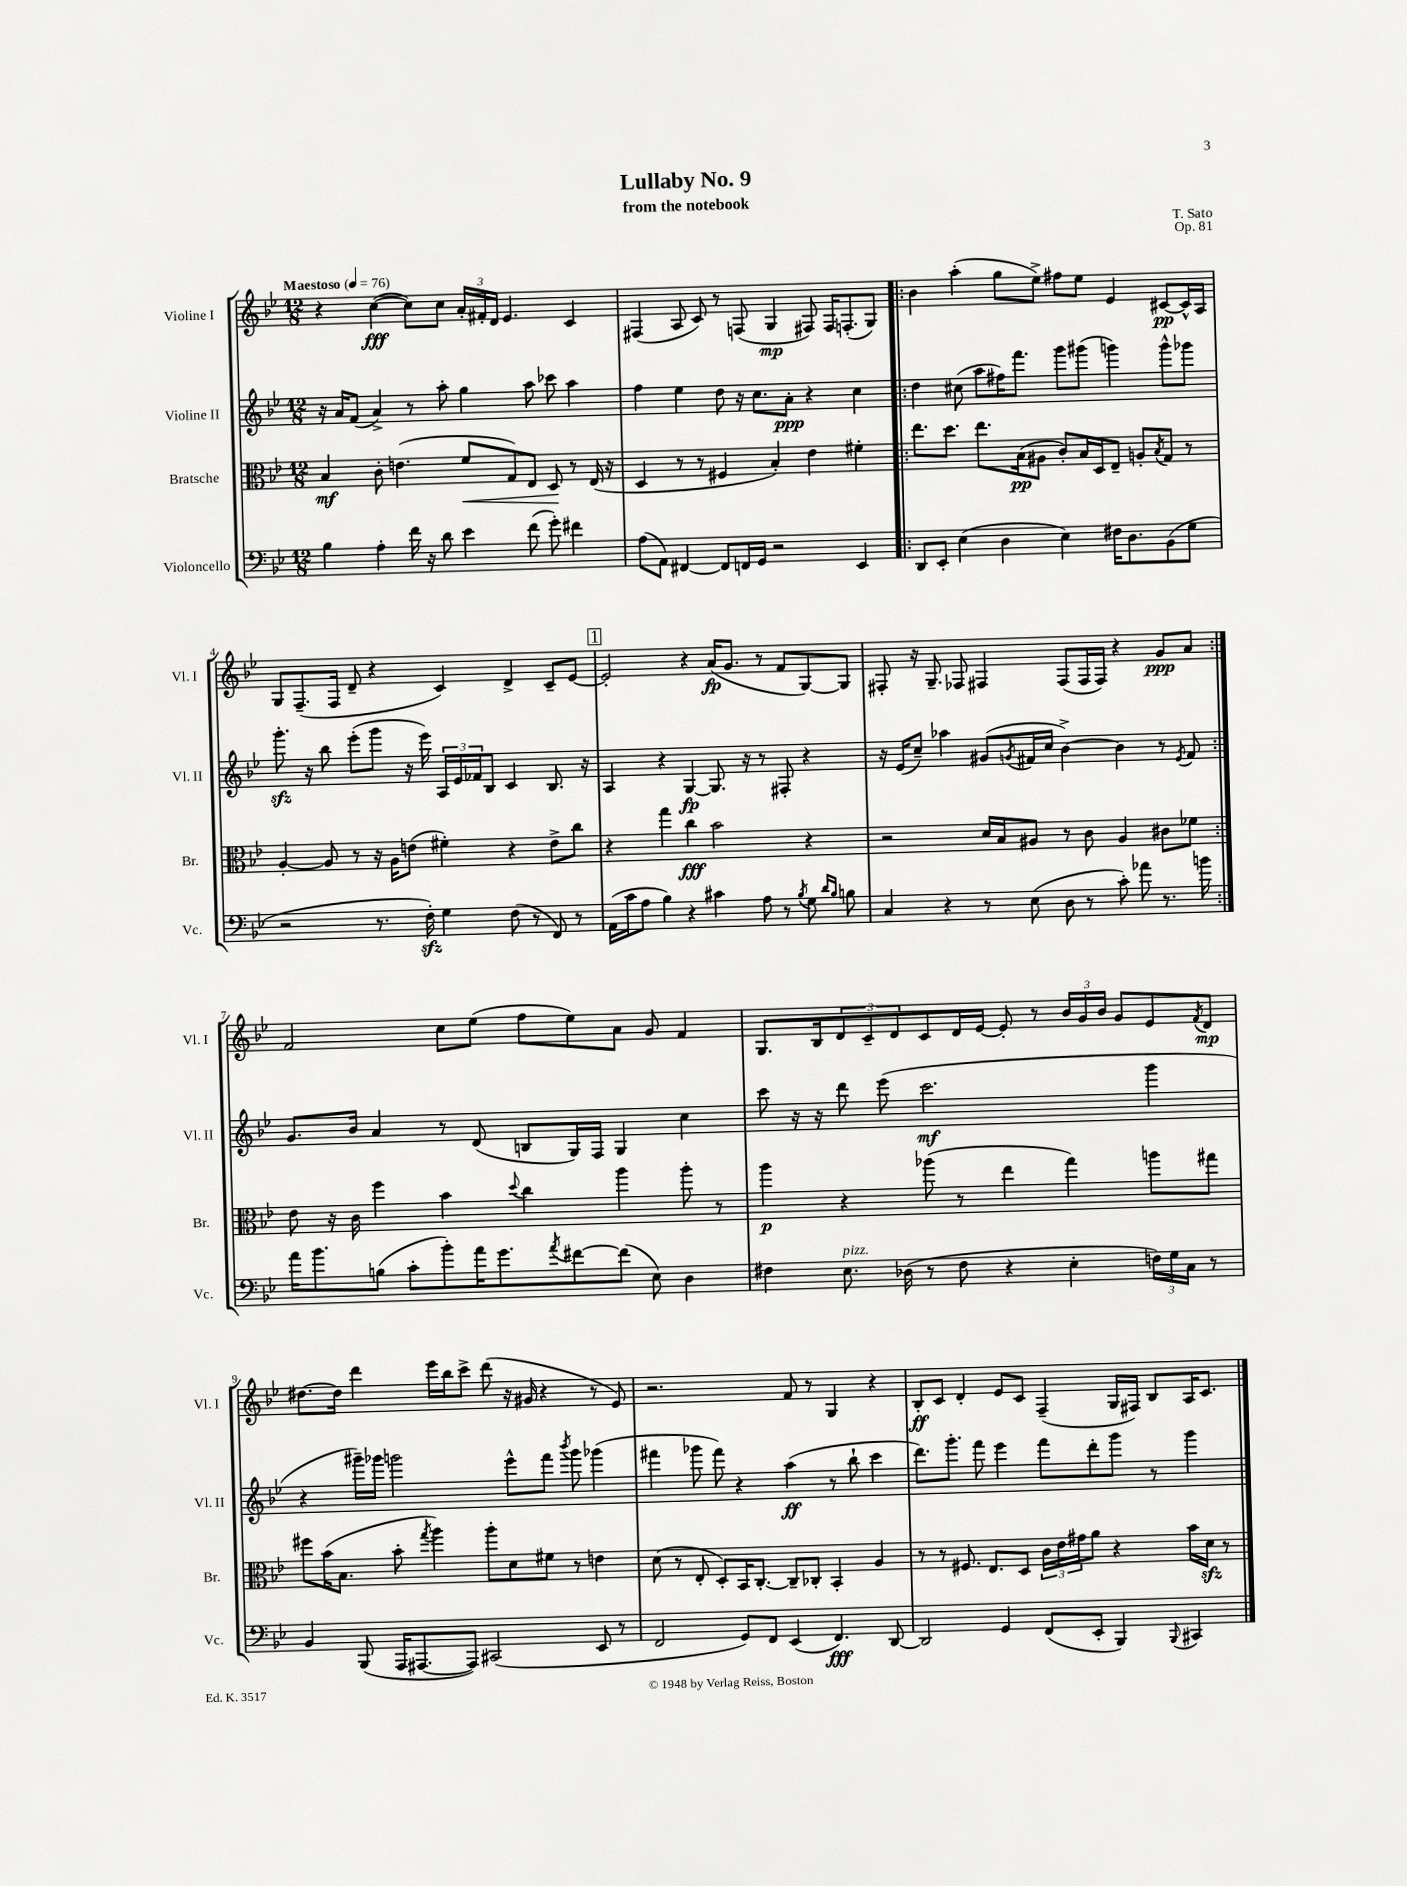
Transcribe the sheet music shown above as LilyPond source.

\header { title = "Lullaby No. 9" composer = "T. Sato" subtitle = "from the notebook" opus = "Op. 81" }
<<
\new StaffGroup <<
\new Staff = "s0" \with { instrumentName = "Violine I" shortInstrumentName = "Vl. I" } {
    \clef treble \key bes \major \numericTimeSignature \time 12/8 \tempo "Maestoso" 4 = 76
    r4 c''4~\fff( c''8) c''8 \tuplet 3/2 { a'16-. fis'16-. d'16 } ees'4. c'4 |
    fis4( a8 c'8) r8 f8( g4\mp fis8) fis16 f8.-.( g8) |
    \repeat volta 2 { bes'4 a''4-.( g''8 ees''8->) fis''8 ees''8 ees'4 cis'8~\pp cis'16-^ a16 |
    g8 f8.--( f16 d'8-- r4 c'4) d'4-> c'8-- ees'8~ |
    \mark \markup { \box "1" } ees'2-. r4 a'16\fp( g'8. r8 f'8 g8~) g8 |
    fis8-. r16 g8.-- fes8 fis4 fis8( fis16 fis16) r4 g'8\ppp a'8 | }
    f'2 c''8 ees''8( f''8 ees''8) a'8 g'8 f'4 |
    g8. bes16 \tuplet 3/2 { d'8 c'8-- d'8 } c'8 d'16 ees'16~ ees'8-. r8 \tuplet 3/2 { bes'16 g'16 bes'16 } g'8 ees'8 \acciaccatura { f'8 } d'8\mp |
    dis''8.~ dis''16 d'''4 ees'''16 bes''16 c'''8-> d'''8( r16 gis'16 r4 r8 ees'8) |
    r2. f'8 r8 g4 r4 |
    bes8-.\ff c'8 d'4-. ees'8 c'8 f4--( g16 fis16) bes8 a16 c'8. \bar "|." |
}
\new Staff = "s1" \with { instrumentName = "Violine II" shortInstrumentName = "Vl. II" } {
    \clef treble \key bes \major \numericTimeSignature \time 12/8
    r16 a'16 f'8( a'4->) r8 a''8-. g''4 a''8 ces'''8 a''4 |
    f''4 ees''4 d''8 r16 c''8. a'8-.\ppp r4 c''4 |
    \repeat volta 2 { d''4 cis''8( a''8 fis''16) f'''8. g'''8 gis'''8( g'''4) g'''8-^ ges'''8 |
    g'''8.-.\sfz r16 bes''8 ees'''8-.( g'''8 r16 ees'''16) \tuplet 3/2 { a16 ees'16 fes'16 } bes8 c'4 bes8. r16 |
    \mark \markup { \box "1" } a4 r4 g4~\fp g8. r16 r8 fis8-. r4 |
    r16 ees'16( c''8--) aes''4 gis'8( \acciaccatura { g'8 } fis'16 c''16 bes'4~->) bes'4 r8 \acciaccatura { ees'8 } fis'8 | }
    g'8. bes'16 a'4 r8 d'8( b8 g16) f16 g4 c''4 |
    c'''8 r16 r16 d'''8 ees'''8( c'''2.\mf g'''4 |
    r4 gis'''16--) ges'''16 g'''2 ees'''8-^ f'''8 \acciaccatura { bes'''8 } g'''8 ges'''4( |
    fis'''4 ges'''8 fis'''8) r4 a''4\ff( r8 bes''8-! c'''4 |
    d'''8.) g'''8.-. f'''8 ees'''4 f'''8 d'''8-. g'''8 r8 g'''4 \bar "|." |
}
\new Staff = "s2" \with { instrumentName = "Bratsche" shortInstrumentName = "Br." } {
    \clef alto \key bes \major \numericTimeSignature \time 12/8
    bes4\mf c'8-. e'4.( f'8\< g8) ees8 d8\! r8 ees16( r16 |
    d4 r8 r8 fis4 bes4-.) ees'4 fis'4-. |
    \repeat volta 2 { ees''8. d''8. ees''8. bes16\pp( ais8 c'8-.) bes16 d16 ees8-- a8-. \acciaccatura { bes8 } g8 r8 |
    a4~-. a8 r8 r16 a16 e'8( fis'4-.) r4 e'8-> c''8 |
    \mark \markup { \box "1" } r4 g''4 c''4\fff bes'2 r4 |
    r2 d'16 bes16 ais8 r8 c'8 ais4 cis'8 fes'8 | }
    ees'8 r16 c'16 f''4 bes'4 \appoggiatura { d''8 } c''4 a''4 a''8-. r8 |
    a''4\p r4 aes''8( r8 ees''4 g''4) a''8 gis''8 |
    fis''8 bes'16( bes8. bes'8-. \acciaccatura { g''8 } a''4) a''8-. d'8 fis'8 r8 e'4 |
    d'8( r8 ees8-. d8-.) bes,16 c8.~-. c8-- ces8-. bes,4-. a4 |
    r8 r8 fis8. ees8. d8 \tuplet 3/2 { c'16 ees'16 gis'16 } a'8 r4 bes'16 d'16\sfz r8 \bar "|." |
}
\new Staff = "s3" \with { instrumentName = "Violoncello" shortInstrumentName = "Vc." } {
    \clef bass \key bes \major \numericTimeSignature \time 12/8
    bes4 a4-. f'16 r16 d'8 ees'4 f'8( g'8-.) fis'4 |
    a8( a,8) fis,4~ fis,8 f,16 g,16 r2 ees,4 |
    \repeat volta 2 { d,8 ees,8-. ees4( d4 ees4) fis16 d8. bes,8( g8 |
    r2 r8. f16-.\sfz) g4 f8( r8 f,8) r8 |
    \mark \markup { \box "1" } a,16( c'16 a8 bes4) r4 cis'4 a8 r8 \acciaccatura { bes8 } g8 \grace { d'16 bes16 } b8 |
    c4 r4 r8 ees8( d8 r8 c'8-.) aes'8 r8. b'16 | }
    a'16 bes'8. b8( c'8-. bes'8-.) a'16 g'8. \acciaccatura { a'8 } fis'8~ fis'8( ees8) d4 |
    fis4 ees8.^\markup { \italic "pizz." } des16( r8 fis8 r4 ees4-. \tuplet 3/2 { f16) g16 c16 } r8 |
    bes,4 bes,,8( a,,16 ais,,8.~ ais,,8) cis,2( ees,8 r8 |
    f,2 g,8) f,8 ees,4( f,4.\fff) d,8~ |
    d,2 g,4 f,8( ees,8-. bes,,4) \appoggiatura { bes,,8 } cis,4 \bar "|." |
}
>>
>>
